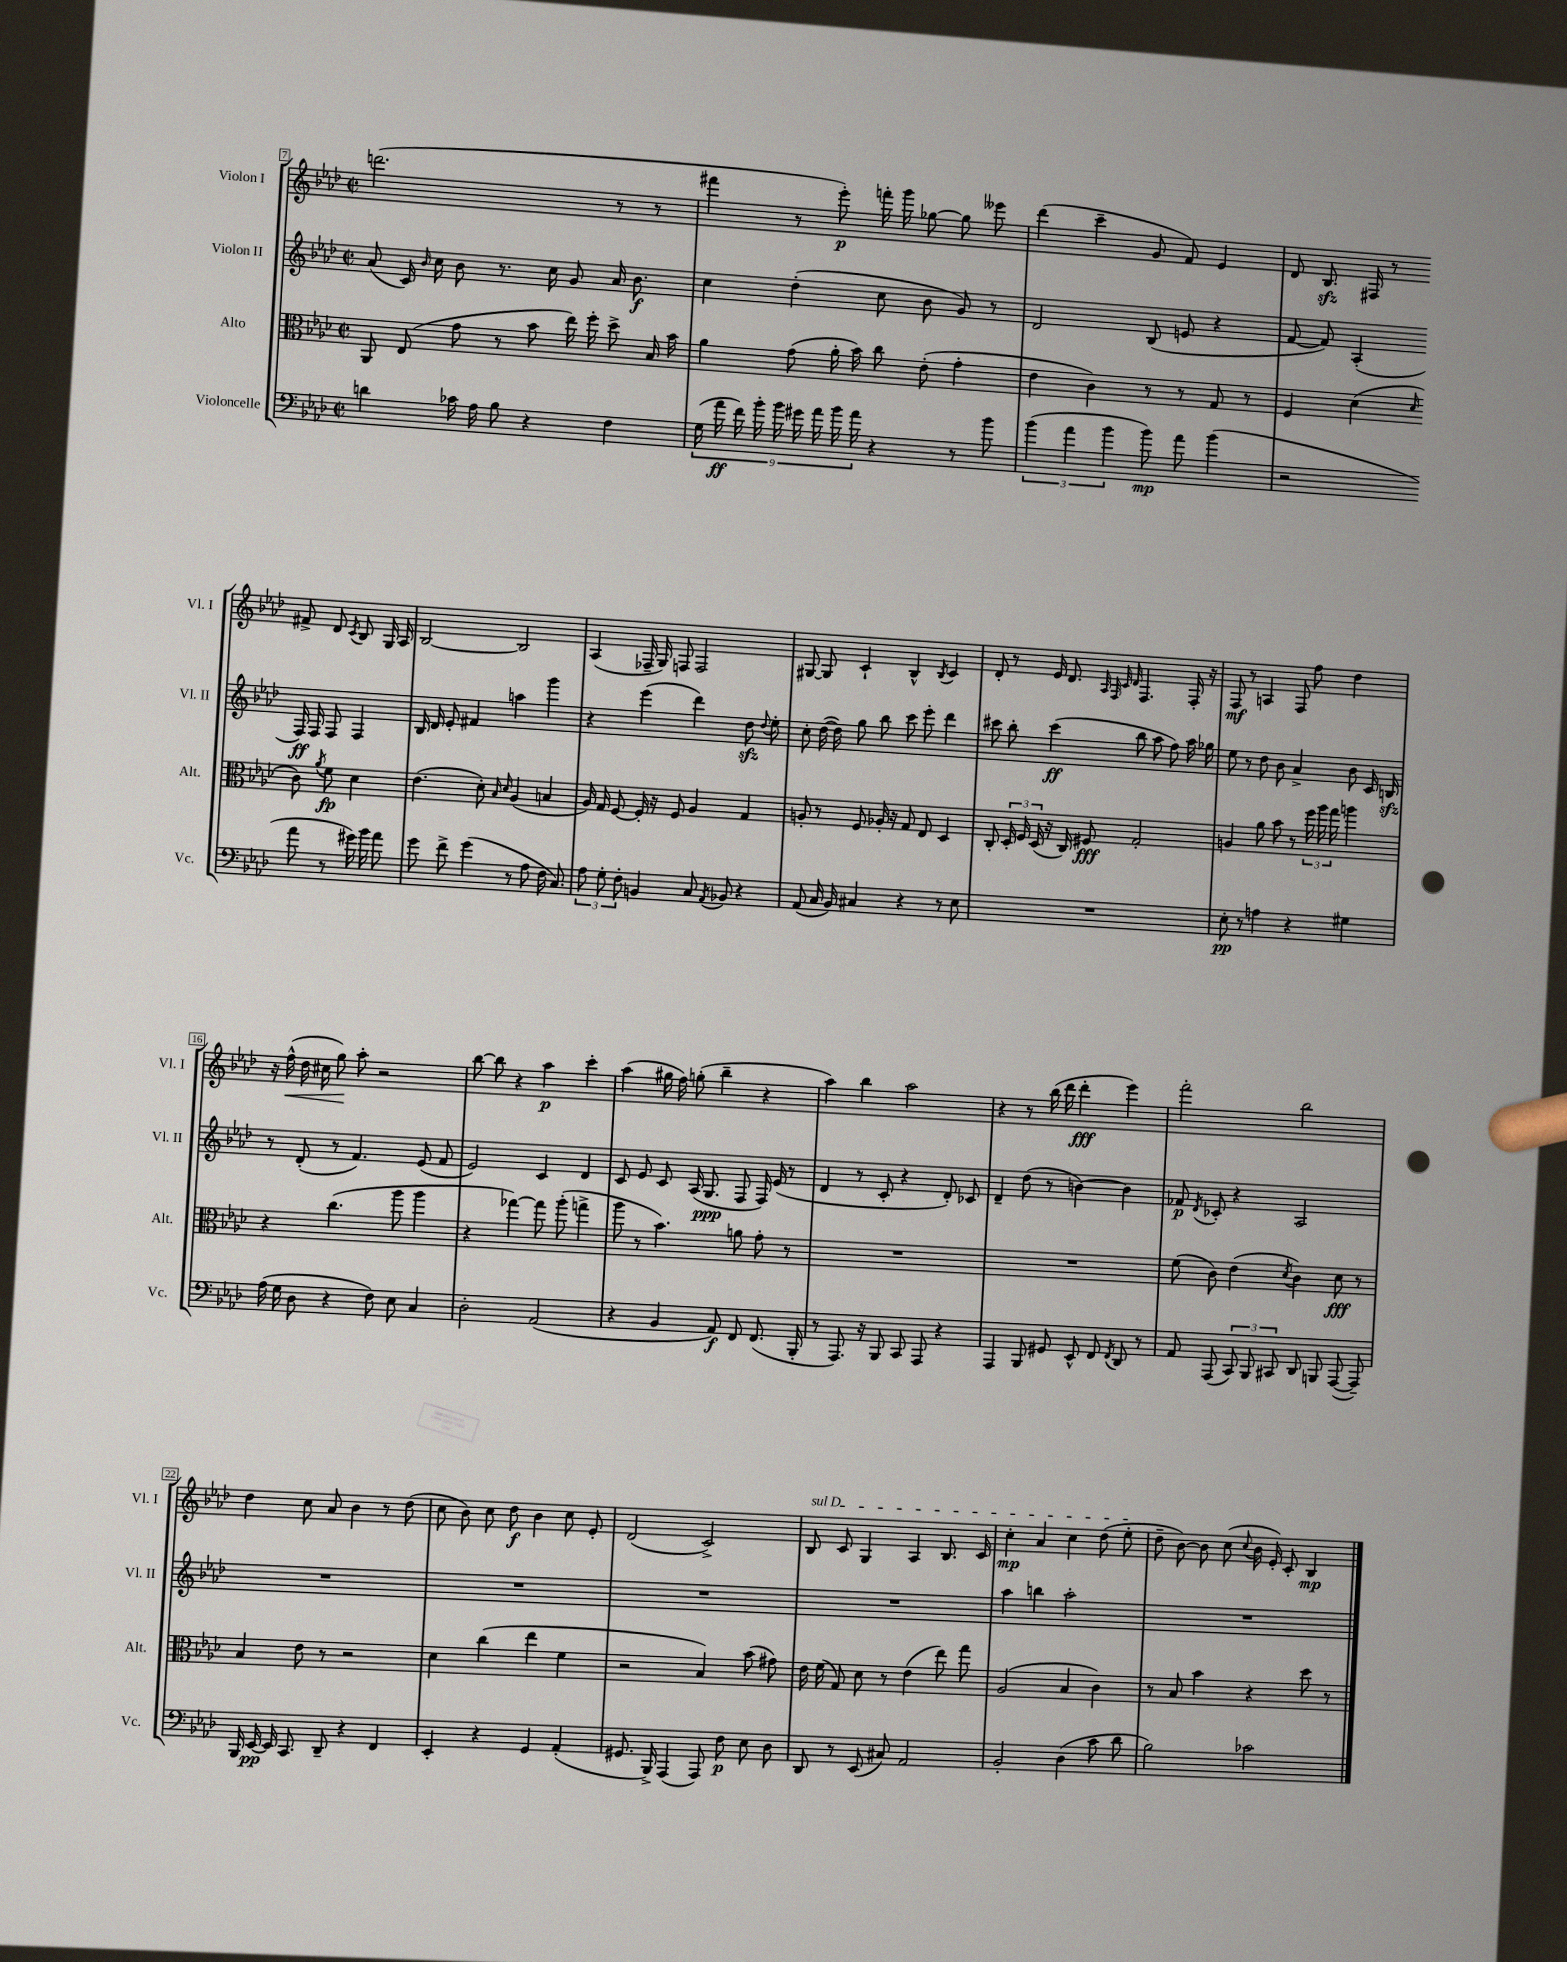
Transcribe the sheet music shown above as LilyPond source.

<<
\new StaffGroup <<
\new Staff = "s0" \with { instrumentName = "Violon I" shortInstrumentName = "Vl. I" } {
    \clef treble \key aes \major \defaultTimeSignature \time 2/2
    \autoBeamOff d'''2.( r8 r8 |
    fis'''4 r8 ees'''8-.\p) f'''16-. g'''16 ges''8~ ges''8 eeses'''8 |
    des'''4( c'''4-- g'8 f'8) ees'4 |
    des'8 bes8.\sfz fis16 r8 fis'8-> des'8 \acciaccatura { c'8 } bes8 g16 aes16 |
    bes2~ bes2 |
    aes4( fes16-- g16) f8 f2 |
    gis8~ gis8 c'4-! bes4-^ \acciaccatura { bes8 } c'4 |
    des'8-. r8 ees'16 des'8. \grace { aes32 f32 c'32 des'32 } f4. f16-. r16 |
    f8\mf r8 a4 f8 f''8 des''4 |
    r16 f''16-^\<( des''16 cis''16 g''8\!) aes''8-. r2 |
    bes''8~ bes''8 r4 aes''4\p c'''4-. |
    aes''4( gis''16 f''16) g''8-.( bes''4-- r4 |
    aes''4) bes''4 aes''2 |
    r4 r8 bes''16( des'''16 des'''4-.\fff ees'''4) |
    f'''2-. bes''2 |
    des''4 c''8 aes'8 bes'4 r8 des''8( |
    c''8 bes'8) c''8 des''8\f bes'4 c''8 ees'8-. |
    des'2( c'2->) |
    \once \override TextSpanner.bound-details.left.text = \markup { \italic "sul D" } bes8\startTextSpan c'8 g4 aes4 bes8. c'16 |
    c''4-.\mp aes'4 c''4 des''8( ees''8-.\stopTextSpan |
    des''8-- bes'8~) bes'8 c''8( \appoggiatura { c''8 } bes'16 ees'16-.) c'8-. bes4\mp \bar "|." |
}
\new Staff = "s1" \with { instrumentName = "Violon II" shortInstrumentName = "Vl. II" } {
    \clef treble \key aes \major \defaultTimeSignature \time 2/2
    \autoBeamOff aes'8( c'16) \grace { bes'16 } c''16 bes'8 r8. c''16 g'8 aes'16 bes'8.\f |
    c''4 des''4-.( c''8 bes'8 g'8) r8 |
    des'2 bes8( e'8 r4 |
    f'8~ f'8) aes4-.( f16\ff) f16 f8 f4 |
    bes16 des'16 ees'8-. fis'4 a''4 g'''4 |
    r4 ees'''4( des'''4) des''8\sfz \appoggiatura { des''8 } ees''8-. |
    c''8-. des''16~( des''16) g''8 bes''8 c'''8 ees'''8-. des'''4 |
    cis'''8 bes''8-. cis'''4\ff( bes''8 aes''8 f''8) aes''16 ges''16 |
    ees''8 r8 des''8 bes'8 aes'4-> bes'8 c'16 b16\sfz |
    r8 des'8-.( r8 f'4.) ees'8( f'8 |
    ees'2) c'4 des'4 |
    c'8 ees'8 c'8 aes16( g8.\ppp f8 f16) ees'16( r8 |
    des'4 r8 c'8-. r4 des'8-.) ces'8 |
    des'4-- des''8( r8 b'4~) b'4 |
    fes'8\p \acciaccatura { des'8 } ces'8-. r4 aes2 |
    R1 |
    R1 |
    R1 |
    R1 |
    aes''4 b''4 aes''2-. |
    R1 \bar "|." |
}
\new Staff = "s2" \with { instrumentName = "Alto" shortInstrumentName = "Alt." } {
    \clef alto \key aes \major \defaultTimeSignature \time 2/2
    \autoBeamOff aes,8 ees8( g'8 r8 bes'8 ees''16) f''16-. des''8-> bes16 bes'16 |
    aes'4 g'8( aes'16-. bes'16) c''8 ees'8-.( g'4-. |
    ees'4 c'4) r8 r8 g8 r8 |
    f4 des'4( \grace { des'16 } c'8) \acciaccatura { aes'8 } f'8\fp des'4 |
    ees'4.( des'8-.) \grace { bes16 des'16 } aes4( b4 |
    aes16) g16 f8~ f16-. r16 f8 aes4 g4 |
    a8-. r8 f8 aes16-. r16 g8 ees8 des4 |
    c8-. \tuplet 3/2 { des16-. f16 des16( } r16 c16) fis8\fff g2-. |
    a4 aes'8 bes'8 r8 \tuplet 3/2 { f''16 aes''16 g''16 } a''4 |
    r4 c''4.( aes''8 aes''4 |
    r4 ges''4~) ges''8 aes''8-.( g''4-> |
    aes''8 r8 bes'4.) a'8 g'8-. r8 |
    R1 |
    R1 |
    f'8( c'8) ees'4( \acciaccatura { des'8 } c'4) des'8\fff r8 |
    bes4 ees'8 r8 r2 |
    des'4 c''4( ees''4 f'4 |
    r2 bes4) bes'8( gis'8) |
    ees'16 f'16( g8) des'8 r8 ees'4( ees''8) g''8 |
    aes2( bes4 c'4) |
    r8 bes8 bes'4 r4 des''8 r8 \bar "|." |
}
\new Staff = "s3" \with { instrumentName = "Violoncelle" shortInstrumentName = "Vc." } {
    \clef bass \key aes \major \defaultTimeSignature \time 2/2
    \autoBeamOff d'4 ces'16 aes16 bes8 r4 f4 |
    \tuplet 9/8 { g16( aes'16\ff f'16) bes'16-. bes'16 gis'16 aes'16 bes'16 aes'16 } r4 r8 bes'8 |
    \tuplet 3/2 { bes'4( aes'4 bes'4 } bes'8\mp) aes'8 bes'4( |
    r2 aes'8 r8 gis'16) bes'16 aes'8 |
    g'8 f'8-> g'4( r8 aes8 f16 c8.) |
    \tuplet 3/2 { aes8 g8-. f8-. } b,4 c8 \acciaccatura { aes,8 } bes,8 r4 |
    aes,8( c16 bes,16) cis4 r4 r8 ees8 |
    R1 |
    ees8-.\pp r8 a4 r4 gis4 |
    aes16( g16 des8 r4 f8) ees8 c4 |
    des2-. aes,2( |
    r4 bes,4 aes,8\f) f,8 f,8.( bes,,16-. |
    r8 aes,,8.) r16 bes,,8 c,8 aes,,8 r4 |
    aes,,4 bes,,8 gis,8 ees,8-^ f,8 \acciaccatura { f,8 } des,8 r8 |
    aes,8 aes,,8( \tuplet 3/2 { c,8) bes,,8 cis,8 } des,8 b,,8 aes,,8~( aes,,8--) |
    bes,,16 ees,16~\pp ees,16 c,8. des,8-- r4 f,4 |
    ees,4-. r4 g,4 aes,4-.( |
    gis,8. bes,,16->) aes,,4( aes,,8) f8\p ees8 des8 |
    des,8 r8 ees,8( cis8) aes,2 |
    bes,2-. des4( c'8 des'8 |
    bes2) ces'2 \bar "|." |
}
>>
>>
\layout { \context { \Score currentBarNumber = #7 \override BarNumber.stencil = #(make-stencil-boxer 0.1 0.3 ly:text-interface::print) } }
